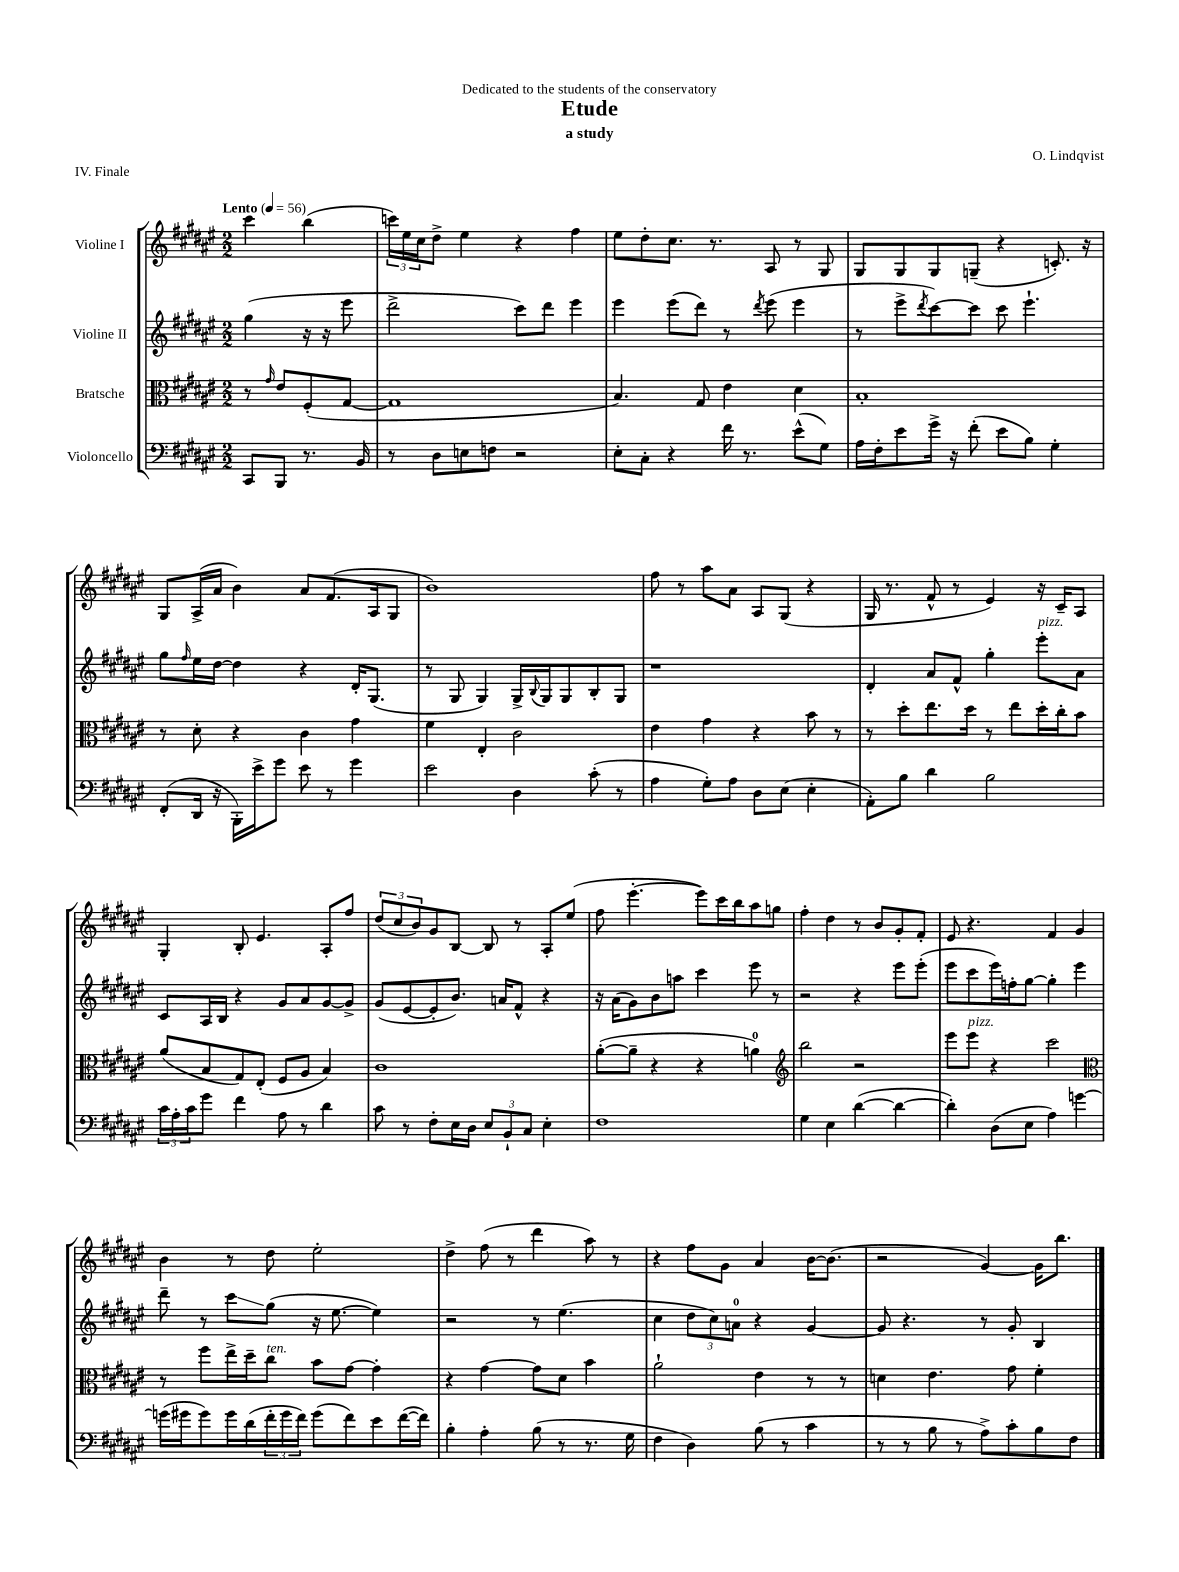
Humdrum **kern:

**kern	**kern	**kern	**kern
*staff4	*staff3	*staff2	*staff1
*clefF4	*clefC3	*clefG2	*clefG2
*k[f#c#g#d#a#e#]	*k[f#c#g#d#a#e#]	*k[f#c#g#d#a#e#]	*k[f#c#g#d#a#e#]
*M2/2	*M2/2	*M2/2	*M2/2
*MM56	*MM56	*MM56	*MM56
8CC#	8r	(4gg#	4ccc#
.	16qqg#	.	.
8BBB	8e#	.	.
8.r	(8F#'	16r	(4bb
.	.	16r	.
.	[8G#	8eee#	.
16BB	.	.	.
=	=	=	=
8r	1G#]	2ddd#^	24ccc)
.	.	.	24ee#
.	.	.	24cc#
8D#	.	.	8dd#^
8E	.	.	4ee#
8F	.	.	.
2r	.	8ccc#)	4r
.	.	8ddd#	.
.	.	4eee#	4ff#
=	=	=	=
8E#'	4.B)	4eee#	8ee#
8C#'	.	.	8dd#'
4r	.	(8eee#	8.cc#
.	8G#	8ddd#)	.
.	.	.	8.r
16f#	4e#	8r	.
8.r	.	.	.
.	.	8qddd#	.
.	.	(8eee#	8A#
(8e#^^	4d#	4eee#	8r
8G#)	.	.	8G#
=	=	=	=
16A#	1B'	8r	8G#
16F#'	.	.	.
8e#	.	8eee#^	8G#
.	.	8qddd#	.
16g#^	.	[8ccc#)	8G#
16r	.	.	.
(8f#'	.	8ccc#]	(8G~
8e#	.	8ccc#	4r
8B)	.	4.eee#`	.
4G#'	.	.	8.c')
.	.	.	16r
=	=	=	=
(8FF#'	8r	8gg#	8G#
.	.	16qqff#	.
16DD#	8d#'	16ee#	(16A#^
16r	.	[16dd#	16a#
16BBB')	4r	4dd#]	4b)
16e#^	.	.	.
8g#	.	.	.
8e#	4c#	4r	8a#
8r	.	.	(8.f#
4g#	4g#	16d#'	.
.	.	(8.G#	16A#
.	.	.	8G#
=	=	=	=
2e#	4f#	8r	1b)
.	.	8G#	.
.	4E#'	4G#)	.
4D#	2c#	16G#^	.
.	.	8qqB	.
.	.	16G#	.
.	.	8G#	.
(8c#'	.	8B'	.
8r	.	8G#	.
=	=	=	=
4A#	4e#	1r	8ff#
.	.	.	8r
8G#')	4g#	.	8aa#
8A#	.	.	8a#
8D#	4r	.	8A#
(8E#	.	.	(8G#
4E#'	8b	.	4r
.	8r	.	.
=	=	=	=
8AA#')	8r	4d#'	16G#
.	.	.	8.r
8B	8dd#'	.	.
4d#	8.ee#	8a#	8f#^^
.	.	8f#^^	8r
.	16dd#	.	.
2B	8r	4gg#'	4e#)
.	8ee#	.	.
.	16dd#'	8eee#'	16r
.	16cc#'	.	16c#~
.	8b	8a#	8A#
=	=	=	=
24c#	(8a#	8c#	4G#'
24A#'	.	.	.
24c#	.	.	.
8g#	8B	16A#	.
.	.	16B	.
4f#	8G#)	4r	8B'
.	(8E#'	.	4.e#
8A#	8F#	8g#	.
8r	8A#	8a#	.
4d#	4B)	[8g#	8A#'
.	.	8g#^]	8ff#
=	=	=	=
8c#	1c#	(8g#	(12dd#
.	.	.	12cc#
8r	.	[8e#	.
.	.	.	12b)
8F#'	.	8e#']	8g#
16E#	.	8.b)	[8B
16D#	.	.	.
12E#	.	.	8B]
.	.	16a	.
12BB`	.	.	.
.	.	8f#^^	8r
12C#	.	.	.
4E#'	.	4r	8A#'
.	.	.	(8ee#
=	=	=	=
1F#	([8a#'	16r	8ff#
.	.	(16a#	.
.	8a#~]	8g#)	[4.eee#'
.	4r	8b	.
.	.	8aa	.
.	4r	4ccc#	8eee#])
.	.	.	16ccc#
.	.	.	16bb
.	4a)	8eee#	8aa#
.	.	8r	8gg
=	=	=	=
*	*clefG2	*	*
4G#	2bb	2r	4ff#'
4E#	.	.	4dd#
([4d#	2r	4r	8r
.	.	.	8b
4d#_	.	8eee#	8g#'
.	.	(8eee#'	8f#'
=	=	=	=
4d#'])	8eee#	8eee#	8e#
.	8eee#	8ccc#	4.r
(8D#	4r	16eee#)	.
.	.	16ff'	.
8E#	.	[8gg#	.
4A#)	2ccc#	4gg#']	4f#
[4g	.	4eee#	4g#
=	=	=	=
*	*clefC3	*	*
(16g]	8r	8ddd#~	4b
16g#	.	.	.
8g#)	8ff#	8r	.
16g#	16ee#^	8ccc#	8r
(16d#	16dd#~	.	.
24f#'	8cc#	(8gg#	8dd#
24g#	.	.	.
24f#)	.	.	.
(8g#	8b	16r	2ee#'
.	.	[8.ee#	.
8f#)	[8g#	.	.
8e#	4g#']	4ee#])	.
([16f#	.	.	.
16f#])	.	.	.
=	=	=	=
4B'	4r	2r	4dd#^
4A#'	[4g#	.	(8ff#
.	.	.	8r
(8B	8g#]	8r	4ddd#
8r	8d#	(4.ee#	.
8.r	4b	.	8aa#)
.	.	.	8r
16G#	.	.	.
=	=	=	=
4F#	2a#`	4cc#	4r
4D#)	.	12dd#	8ff#
.	.	12cc#)	.
.	.	.	8g#
.	.	12a	.
(8B	4e#	4r	4a#
8r	.	.	.
4c#	8r	[4g#	[16b
.	.	.	(8.b]
.	8r	.	.
=	=	=	=
8r	4d	8g#]	2r
8r	.	4.r	.
8B	4.e#	.	.
8r	.	.	.
8A#^)	.	8r	[4g#)
8c#'	8g#	8g#'	.
8B	4f#'	4B	16g#]
.	.	.	8.bb
8F#	.	.	.
==	==	==	==
*-	*-	*-	*-
